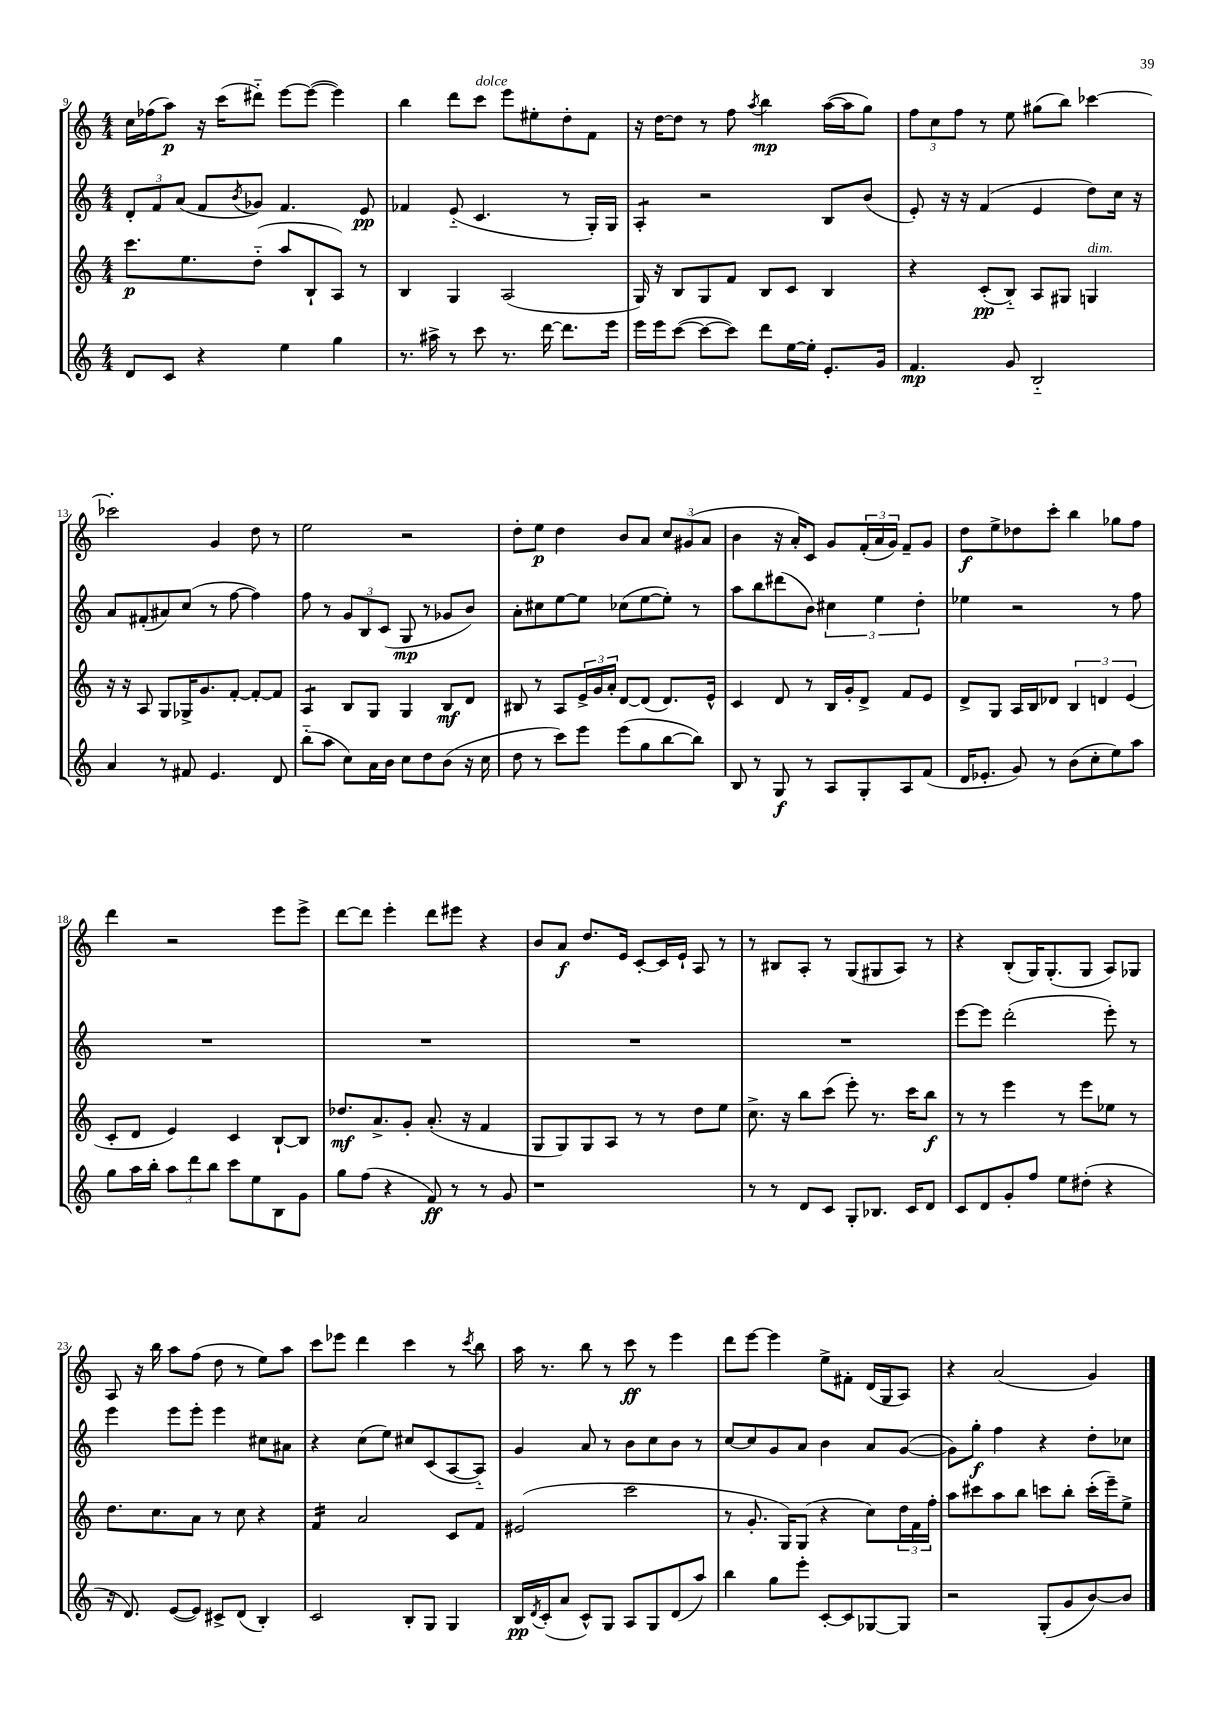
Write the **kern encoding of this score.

**kern	**kern	**kern	**kern
*staff4	*staff3	*staff2	*staff1
*clefG2	*clefG2	*clefG2	*clefG2
*k[]	*k[]	*k[]	*k[]
*M4/4	*M4/4	*M4/4	*M4/4
8d/L	8.ccc\L	12d'/L	16cc\LL
.	.	.	(16ff-\J
.	.	12f/	.
8c/J	.	.	8aa\J)
.	.	(12a/J	.
.	8.ee\	.	.
4r	.	8f/L	16r
.	.	.	(16ccc\LK
.	.	8qb/	.
.	(8dd'~\J	8g-/J)	8ddd#'~\J)
4ee\	8aa/L	4.f/	[8eee\L
.	8B`/	.	(8eee\_J
4gg\	8A/J)	.	4eee\])
.	8r	8e/	.
=	=	=	=
8.r	4B/	4f-/	4bb\
16aa#^\	.	.	.
8r	4G/	(8e'~/	8ddd\L
8ccc\	.	4.c/	8ccc\J
8.r	(2A/	.	8eee\L
.	.	.	8ee#'\
[16ddd\	.	.	.
8.ddd\]L	.	8r	8dd'\
.	.	16G'/LL)	8f\J
16eee\Jk	.	16G/JJ	.
=	=	=	=
16eee\LL	16G/)	4A'/	16r
16eee\J	16r	.	[16dd\LK
([8ccc\J	8B/L	.	8dd\]J
8ccc\_L	8G/	2r	8r
8ccc\]J)	8f/J	.	8ff\
.	.	.	8qaa/
8ddd\L	8B/L	.	4bb\
[16ee\L	8c/J	.	.
16ee'\]JJ	.	.	.
8.e'/L	4B/	8B/L	([16aa\LL
.	.	.	16aa\]J
.	.	(8b/J	8gg\J)
16g/Jk	.	.	.
=	=	=	=
4.f/	4r	8e'/)	12ff\L
.	.	.	12cc\
.	.	16r	.
.	.	.	12ff\J
.	.	16r	.
.	(8c'/L	(4f/	8r
8g/	8B'~/J)	.	8ee\
2B'~/	8A/L	4e/	(8gg#\L
.	8G#/J	.	8bb\J)
.	4G/	8dd\L)	[4ccc-\
.	.	16cc\Jk	.
.	.	16r	.
=	=	=	=
4a/	16r	8a/L	2ccc-'\]
.	16r	.	.
.	8A/	(8f#'/	.
8r	8G/L	8a#/)	.
8f#/	16G-^/K	(8cc/J	.
.	8.g/	.	.
4.e/	.	8r	4g/
.	[8f'/J	[8ff\	.
.	8f'/_L	4ff\])	8dd\
8d/	8f/]J	.	8r
=	=	=	=
(8bb'~\L	4A/	8ff\	2ee\
8aa\J	.	8r	.
8cc\L)	8B/L	12g/L	.
.	.	12B/	.
16a\L	8G/J	.	.
.	.	(12c/J	.
16b\JJ	.	.	.
8cc\L	4G/	8G/	2r
8dd\	.	8r	.
(8b\J	8B/L	8g-/L	.
16r	8d/J	8b/J)	.
16cc\	.	.	.
=	=	=	=
8dd\	8B#/	8a'\L	8dd'\L
8r	8r	8cc#\	8ee\J
8ccc\L)	8A/L	[8ee\	4dd\
8eee\J	24e^/L	8ee\]J	.
.	24g/	.	.
.	24a'/JJ	.	.
(8eee\L	[8d/L	(8cc-\L	8b/L
8gg\	(8d/]J	[8ee\	8a/J
[8bb\	8.d/L)	8ee'\]J)	12cc/L
.	.	.	(12g#/
8bb\]J)	.	8r	.
.	.	.	12a/J
.	16e^^/Jk	.	.
=	=	=	=
8B/	4c/	8aa\L	4b\
8r	.	8bb\	.
8G/	8d/	(8ddd#\	16r
.	.	.	16a'/LK)
8r	8r	8b\J)	8c/J
8A/L	16B/LL	6cc#\	8g/L
.	16g'/J	.	.
8G'/	8d^/J	.	(24f'/L
.	.	6ee\	24a/
.	.	.	24g/JJ)
8A/	8f/L	.	8f~/L
.	.	6dd'\	.
(8f/J	8e/J	.	8g/J
=	=	=	=
16d/LK	8d^/L	4ee-\	8dd\L
8.e-'/J	.	.	.
.	8G/J	.	8ee^\
8g/)	16A/LL	2r	8dd-\
.	16B/J	.	.
8r	8d-/J	.	8ccc'\J
(8b\L	6B/	.	4bb\
8cc'\	.	.	.
.	6d/	.	.
8ee\)	.	8r	8gg-\L
.	(6e/	.	.
8aa\J	.	8ff\	8ff\J
=	=	=	=
8gg\L	8c'/L	1r	4ddd\
16aa\L	8d/J	.	.
16bb'\JJ	.	.	.
12aa\L	4e/)	.	2r
12ddd\	.	.	.
12bb\J	.	.	.
8ccc\L	4c/	.	.
8ee\	.	.	.
8B\	[8B`/L	.	8eee\L
8g\J	8B/]J	.	8eee^\J
=	=	=	=
8gg\L	8.dd-/L	1r	[8ddd\L
(8ff\J	.	.	8ddd\]J
.	8.a^/	.	.
4r	.	.	4eee'\
.	8g'/J	.	.
8f/)	(8.a'/	.	8ddd\L
8r	.	.	8eee#\J
.	16r	.	.
8r	4f/	.	4r
8g/	.	.	.
=	=	=	=
1r	8G/L	1r	8b/L
.	8G/)	.	8a/J
.	8G/	.	8.dd/L
.	8A/J	.	.
.	.	.	16e/Jk
.	8r	.	[8c'/L
.	8r	.	16c/]L
.	.	.	16e`/JJ
.	8dd\L	.	8A/
.	8ee\J	.	8r
=	=	=	=
8r	8.cc^\	1r	8r
8r	.	.	8B#/L
.	16r	.	.
8d/L	8bb\L	.	8A'/J
8c/J	(8ccc\J	.	8r
8G'/L	8eee'\)	.	(8G/L
8.B-/J	8.r	.	8G#/
.	.	.	8A/J)
16c/LK	16ccc\LK	.	.
8d/J	8bb\J	.	8r
=	=	=	=
8c/L	8r	[8eee\L	4r
8d/	8r	8eee\]J	.
8g'/	4eee\	(2ddd'\	(8B'/L
8ff/J	.	.	16G/K)
.	.	.	(8.G'/
8ee\L	8r	.	.
(8dd#'\J	8eee\L	.	8G/J
4r	8ee-\J	8eee'\)	8A/L)
.	8r	8r	8G-/J
=	=	=	=
16r	8.dd\L	4eee\	8A/
8.d/)	.	.	.
.	.	.	16r
.	8.cc\	.	16bb\
([8e/L	.	8eee\L	8aa\L
8e/]J)	8a\J	8eee'\J	(8ff\J
8c#^/L	8r	4eee\	8dd\
(8d/J	8cc\	.	8r
4B'/)	4r	8cc#\L	8ee\L)
.	.	8a#\J	8aa\J
=	=	=	=
2c/	4f/	4r	8ccc\L
.	.	.	8eee-\J
.	2a/	(8cc\L	4ddd\
.	.	8ee\J)	.
8B'/L	.	8cc#/L	4ccc\
8G/J	.	(8c/	.
4G/	8c/L	[8A/	8r
.	.	.	8qccc/
.	8f/J	8A'~/]J)	8bb\
=	=	=	=
16B/LL	(2e#/	4g/	16aa\
8qd/	.	.	.
(16c'/J	.	.	8.r
8a/J	.	.	.
8c^^/L)	.	8a/	8bb\
8G/J	.	8r	8r
8A/L	2ccc\	8b\L	8ccc\
8G/	.	8cc\	8r
(8d/	.	8b\J	4eee\
8aa/J)	.	8r	.
=	=	=	=
4bb\	8r	[8cc/L	8ddd\L
.	8.g'/	8cc/]	[8eee\J
8gg\L	.	8g/	4eee\]
.	16G/LK)	.	.
8eee'\J	(8G/J	8a/J	.
[8c'/L	4r	4b\	8ee^\L
8c/]	.	.	8f#'\J
[8G-/	8cc\L)	8a/L	(16d/LL
.	.	.	16G/J
8G-/]J	24dd\L	([8g/J	8A/J)
.	24f\	.	.
.	24ff'\JJ	.	.
=	=	=	=
2r	8aa\L	8g\]L)	4r
.	8ccc#\	8gg'\J	.
.	8aa\	4ff\	(2a/
.	8bb\J	.	.
(8G'/L	8ccc\L	4r	.
8g/	8bb'\J	.	.
[8b/)	(16ccc'\LL	8dd'\L	4g/)
.	16eee~\J)	.	.
8b/]J	8ee^\J	8cc-\J	.
==	==	==	==
*-	*-	*-	*-
